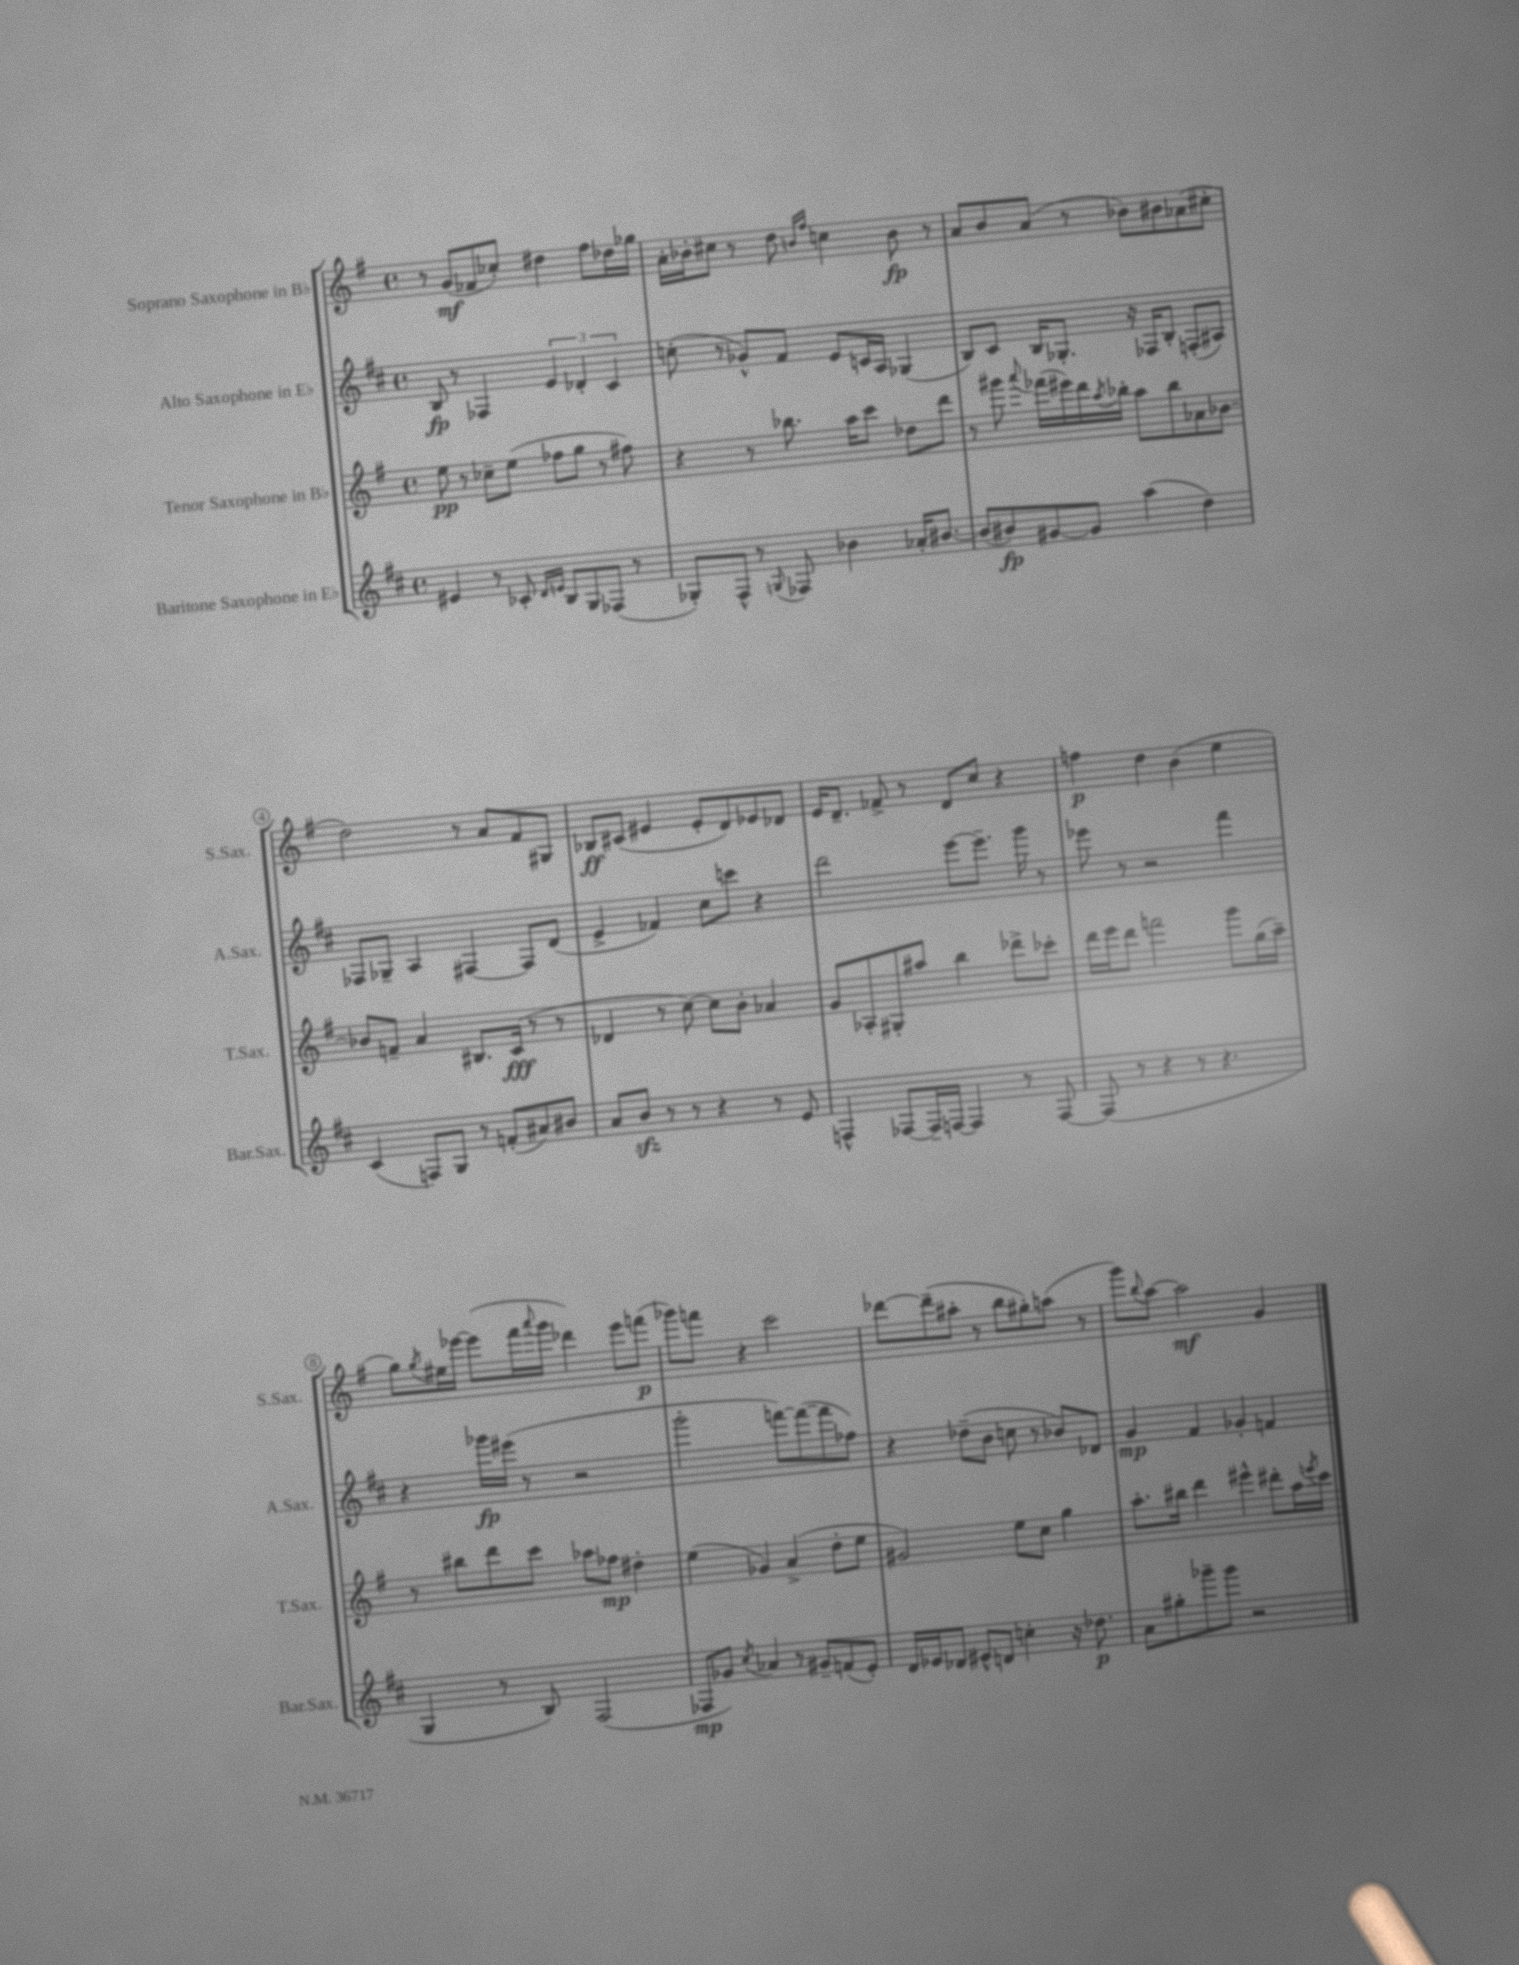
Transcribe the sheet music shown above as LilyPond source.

<<
\new StaffGroup <<
\new Staff = "s0" \with { instrumentName = "Soprano Saxophone in Bb" shortInstrumentName = "S.Sax." } {
    \clef treble \key g \major \defaultTimeSignature \time 4/4
    r8 g'8\mf( fes'8 ces''8-.) dis''4 fis''8 des''16 ges''16 |
    a'16-. bes'16-. cis''8 r8 d''8 \grace { b'16 fis''16 } c''4 b'8\fp r8 |
    a'8 b'8 a'8( r8 bes'8) bis'8 aes'8( cis''8-. |
    d''2) r8 a'8 fis'8 gis8 |
    bes8\ff cis'8( eis'4 eis'8-. d'8) ees'8 des'8 |
    e'16 d'8.-- fes'8-> r8 d'8 c''8 r4 |
    f''4\p d''4 b'4( e''4 |
    g''8) \acciaccatura { g''8 } eis''16 ees'''16~ ees'''8( fis'''16 \appoggiatura { a'''8 } g'''16 des'''4) ees'''8 f'''8\p( |
    ges'''8) f'''8 r4 c'''2 |
    des'''8~ des'''8--( ais''8-. r8 b''8 gis''8-.) a''8( r8 |
    g'''8) \appoggiatura { b''8 } a''8~ a''2\mf g'4 \bar "|." |
}
\new Staff = "s1" \with { instrumentName = "Alto Saxophone in Eb" shortInstrumentName = "A.Sax." } {
    \clef treble \key d \major \defaultTimeSignature \time 4/4
    b8\fp r8 fes4 \tuplet 3/2 { e'4 des'4-. cis'4 } |
    c''8-.( r8 ges'8-^) fis'8 e'8 c'16 a16 ges4( |
    b8) cis'8 b16 ges8.-. r16 fes16 b8-. f8-.( ais8) |
    fes8 ges8-- a4 fis4~ fis8 d'8( |
    e'4-> fes'4) cis''8 c'''8 r4 |
    d'''2 e'''8~ e'''8.-- g'''16 r8 |
    ees'''8 r8 r2 fis'''4 |
    r4 ges'''16\fp eis'''16( r8 r2 |
    g'''2-. f'''8~) f'''8~( f'''8 fes''8) |
    r4 des''8--( b'8 c''8 r8 bes'8) des'8 |
    g'4\mp fis'4 ges'4-. f'4 \bar "|." |
}
\new Staff = "s2" \with { instrumentName = "Tenor Saxophone in Bb" shortInstrumentName = "T.Sax." } {
    \clef treble \key g \major \defaultTimeSignature \time 4/4
    e''8\pp r8 ces''8-- e''8( fes''8 g''8 r8 fis''8) |
    r4 r8 bes''8. a''16 c'''8 des''8 d'''8 |
    r8 gis'''8 \appoggiatura { a'''8 } fes'''16( eis'''16) d'''16 \acciaccatura { a''8 } bes''16-. a''8 bes''8 aes'8 bes'8~ |
    bes'8 f'8-- a'4 bis8. c'16\fff( r8 r8 |
    des'4 r8 c''8~) c''8 b'8-. aes'4 |
    g'8 aes8-. gis8-. ais''8 b''4 des'''8-> ces'''8-. |
    d'''16 e'''16 d'''8 f'''2 g'''8 g''16( a''16--) |
    r8 bis''8 d'''8 c'''8 aes''8 fes''8\mp dis''4-. |
    e''4( ges'4) a'4->( d''8-. e''8 |
    gis'2) e''8 c''8 g''4 |
    a''8.-. bis''16 d'''4 eis'''4-^ dis'''8-. a''16 \acciaccatura { e'''8 } c'''16 \bar "|." |
}
\new Staff = "s3" \with { instrumentName = "Baritone Saxophone in Eb" shortInstrumentName = "Bar.Sax." } {
    \clef treble \key d \major \defaultTimeSignature \time 4/4
    eis'4 r8 ces'8-. \grace { d'16 e'16 } b8 g8 fes8( r8 |
    ges8-.) fis8-^ r8 \appoggiatura { g8 } fes8 bes'4 aes'16-. bis'8.~ |
    bis'8( bis'8\fp) gis'8~ gis'8 a''4( d''4) |
    cis'4( f8) g8 r8 f'8-.( ais'8) bis'8 |
    a'8 b'8\sfz r8 r8 r4 r8 e'8 |
    f4-^ fes8~ fes16-- f16~ f4 r8 f8~ |
    f8( r8 r4 r8 r4. |
    g4 r8 b8) fis2( |
    fes8\mp ges'8) \acciaccatura { cis''8 } aes'4 r8 gis'8-- f'8( e'8-.) |
    d'16 ees'16 des'8 eis'8-^ d'8 c''4-. r16 des''8.\p |
    a'8 gis''8-. ges'''8-- ges'''8 r2 \bar "|." |
}
>>
>>
\layout { \context { \Score \override BarNumber.stencil = #(make-stencil-circler 0.1 0.3 ly:text-interface::print) } }
